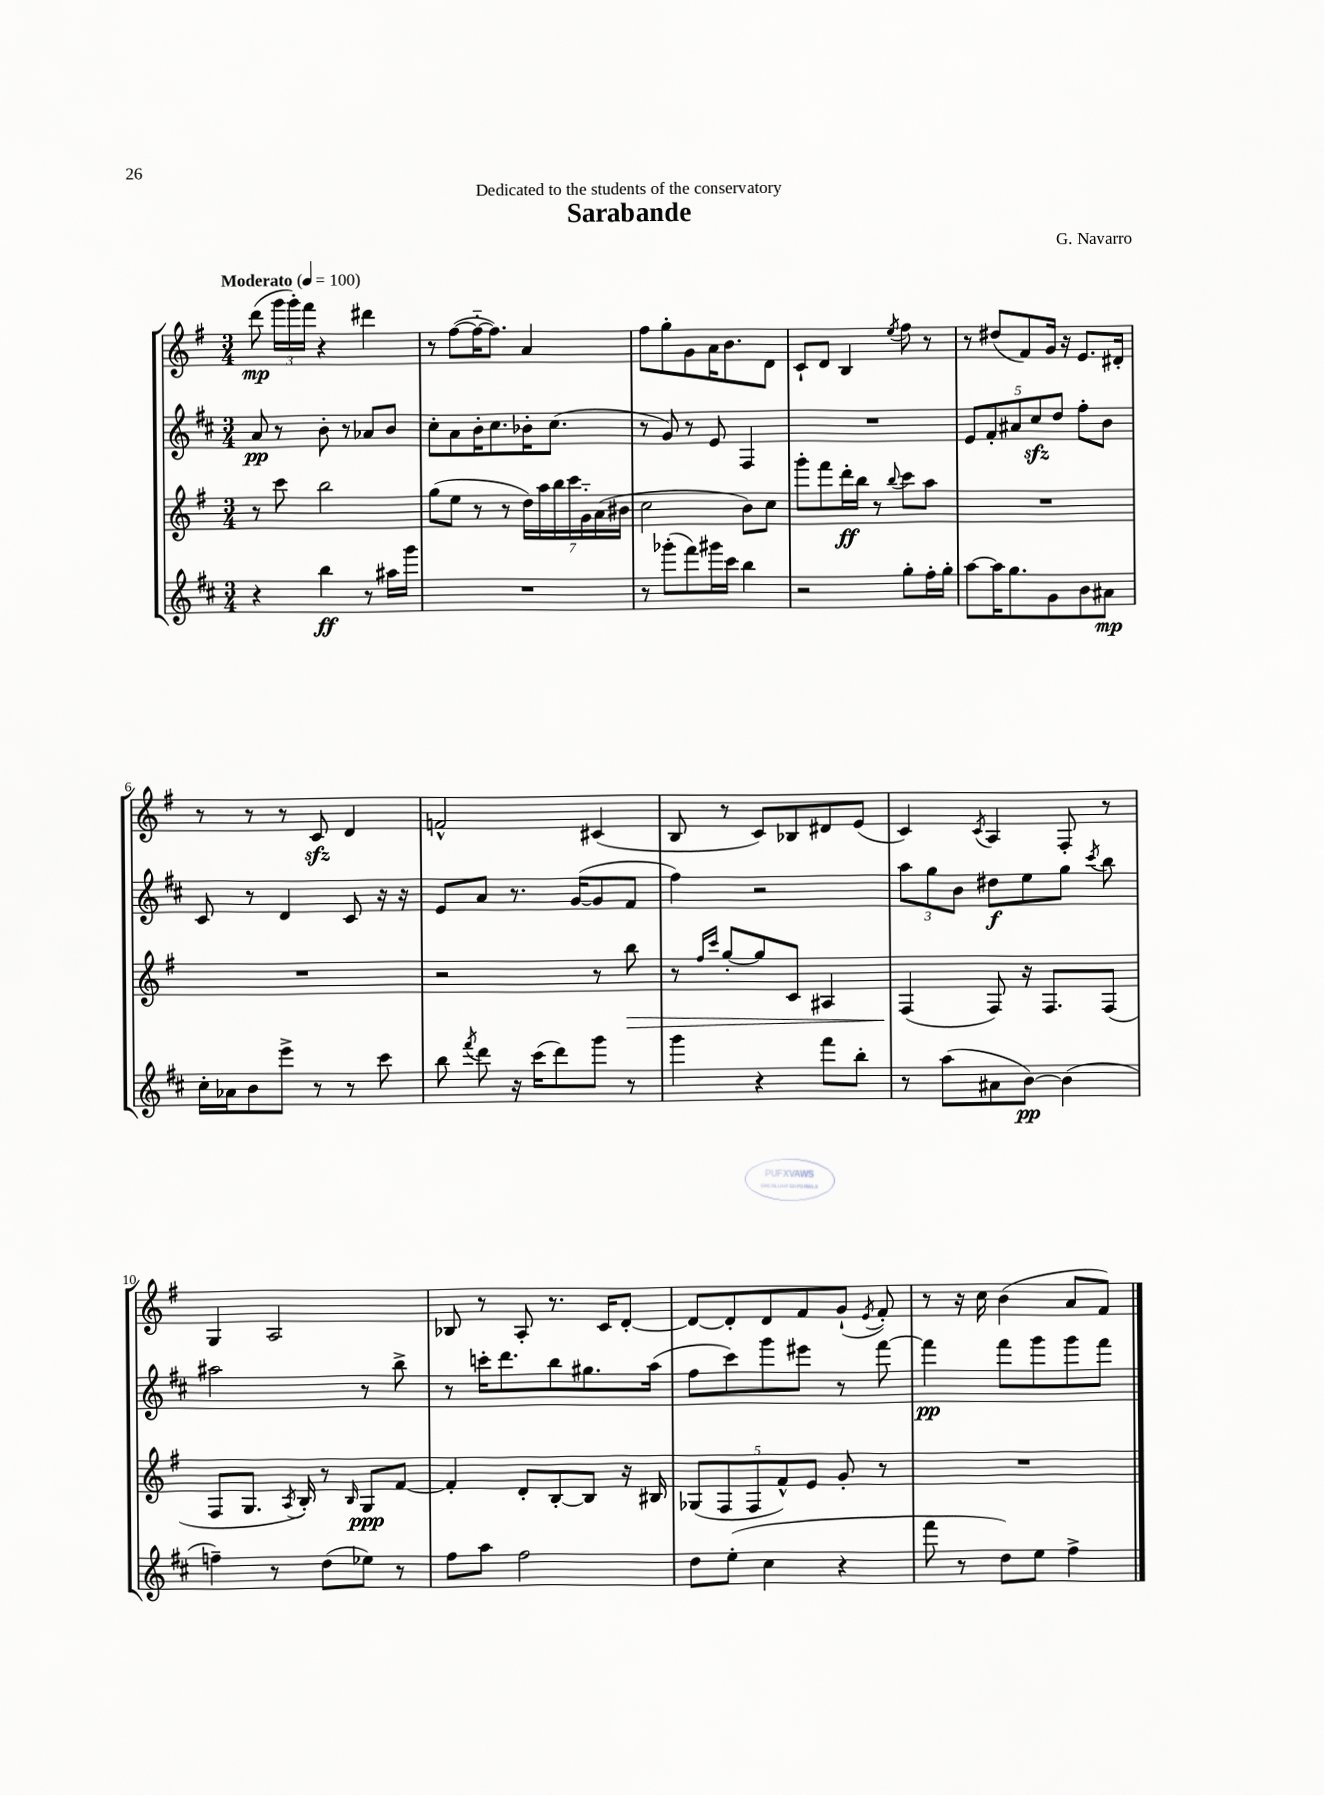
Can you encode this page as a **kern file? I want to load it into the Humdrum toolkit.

**kern	**kern	**kern	**kern
*staff4	*staff3	*staff2	*staff1
*clefG2	*clefG2	*clefG2	*clefG2
*k[f#c#]	*k[f#]	*k[f#c#]	*k[f#]
*M3/4	*M3/4	*M3/4	*M3/4
*MM100	*MM100	*MM100	*MM100
4r	8r	8a	(8ddd
.	8ccc	8r	24ggg
.	.	.	24ggg')
.	.	.	24fff#
4bb	2bb	8b'	4r
.	.	8r	.
8r	.	8a-	4ddd#
16aa#	.	8b	.
16ggg	.	.	.
=	=	=	=
2.r	(8gg	8cc#'	8r
.	8ee	8a	([8ff#
.	8r	16b'	16ff#'~_
.	.	8.cc#	8.ff#])
.	8r	.	.
.	28dd)	16b-'	4a
.	28aa	.	.
.	.	(8.cc#	.
.	28bb	.	.
.	28ccc	.	.
.	28g'~	.	.
.	(28a	.	.
.	28b#	.	.
=	=	=	=
8r	2cc	8r	8ff#
(8ggg-'	.	8g)	8gg'
8fff#)	.	8r	8g
16ggg#	.	8e	16a
16ccc#	.	.	8.b
4bb	8b)	4F#	.
.	8cc	.	8d
=	=	=	=
2r	8ggg'	2.r	8c`
.	8fff#	.	8d
.	16ddd'	.	4B
.	16bb	.	.
.	8r	.	.
.	8qqbb	.	8qee
8gg'	8ccc	.	8ff#
16ff#'	8aa	.	8r
16gg'	.	.	.
=	=	=	=
[8aa	2.r	10e	8r
.	.	10f#'	.
16aa]	.	.	(8dd#
8.gg	.	.	.
.	.	10a#	.
.	.	.	8f#)
.	.	10cc#	.
8g	.	.	16g
.	.	10dd	.
.	.	.	16r
8b	.	8ff#'	8.e
8a#	.	8b	.
.	.	.	16d#'
=	=	=	=
16cc#'	2.r	8c#	8r
16a-	.	.	.
8b	.	8r	8r
8eee^	.	4d	8r
8r	.	.	8c
8r	.	8c#	4d
8ccc#	.	16r	.
.	.	16r	.
=	=	=	=
8bb	2r	8e	2f^^
8qfff#	.	.	.
8ddd	.	8a	.
16r	.	8.r	.
(16ccc#	.	.	.
8ddd)	.	.	.
.	.	([16g	.
8ggg	8r	8g]	(4c#
8r	8bb	8f#	.
=	=	=	=
4ggg	8r	4ff#)	8B
.	16qqff#	.	.
.	16qqccc	.	.
.	[8gg'	.	8r
4r	8gg]	2r	8c)
.	8c	.	8B-
8fff#	4A#	.	8d#
8bb'	.	.	(8e
=	=	=	=
8r	(4F#	12aa	4c)
.	.	12gg	.
(8aa	.	.	.
.	.	12b	.
.	.	.	8qc
8a#	8F#)	8dd#	4A
[8b)	16r	8ee	.
.	8.F#	.	.
(4b]	.	8gg	8F#'
.	.	8qccc#	.
.	(8F#	8bb	8r
=	=	=	=
4ff~)	8F#	2aa#	4G
.	8.G	.	.
8r	.	.	2A
.	8qA	.	.
.	16B')	.	.
(8dd	8r	.	.
.	16qqB	.	.
8ee-)	8G	8r	.
8r	[8f#	8bb^	.
=	=	=	=
8ff#	4f#']	8r	8B-
8aa	.	16ccc'	8r
.	.	8.ddd	.
2ff#	8d'	.	8A'
.	[8B'	8bb	8.r
.	8B]	8.gg#	.
.	.	.	16c
.	16r	.	[8d'
.	16B#	(16aa	.
=	=	=	=
8dd	(10G-	8ff#	8d_
.	10F#	.	.
(8ee'	.	8ccc#)	8d']
.	10F#	.	.
4cc#	.	8ggg	8d
.	10f#^^)	.	.
.	.	8eee#	8f#
.	10e	.	.
4r	8g'	8r	(8g`
.	.	.	8qe
.	8r	[8fff#	8f#')
=	=	=	=
8fff#	2.r	4fff#]	8r
8r	.	.	16r
.	.	.	16cc
8dd)	.	8fff#	(4b
8ee	.	8ggg	.
4ff#^	.	8ggg	8a
.	.	8fff#	8f#)
==	==	==	==
*-	*-	*-	*-
